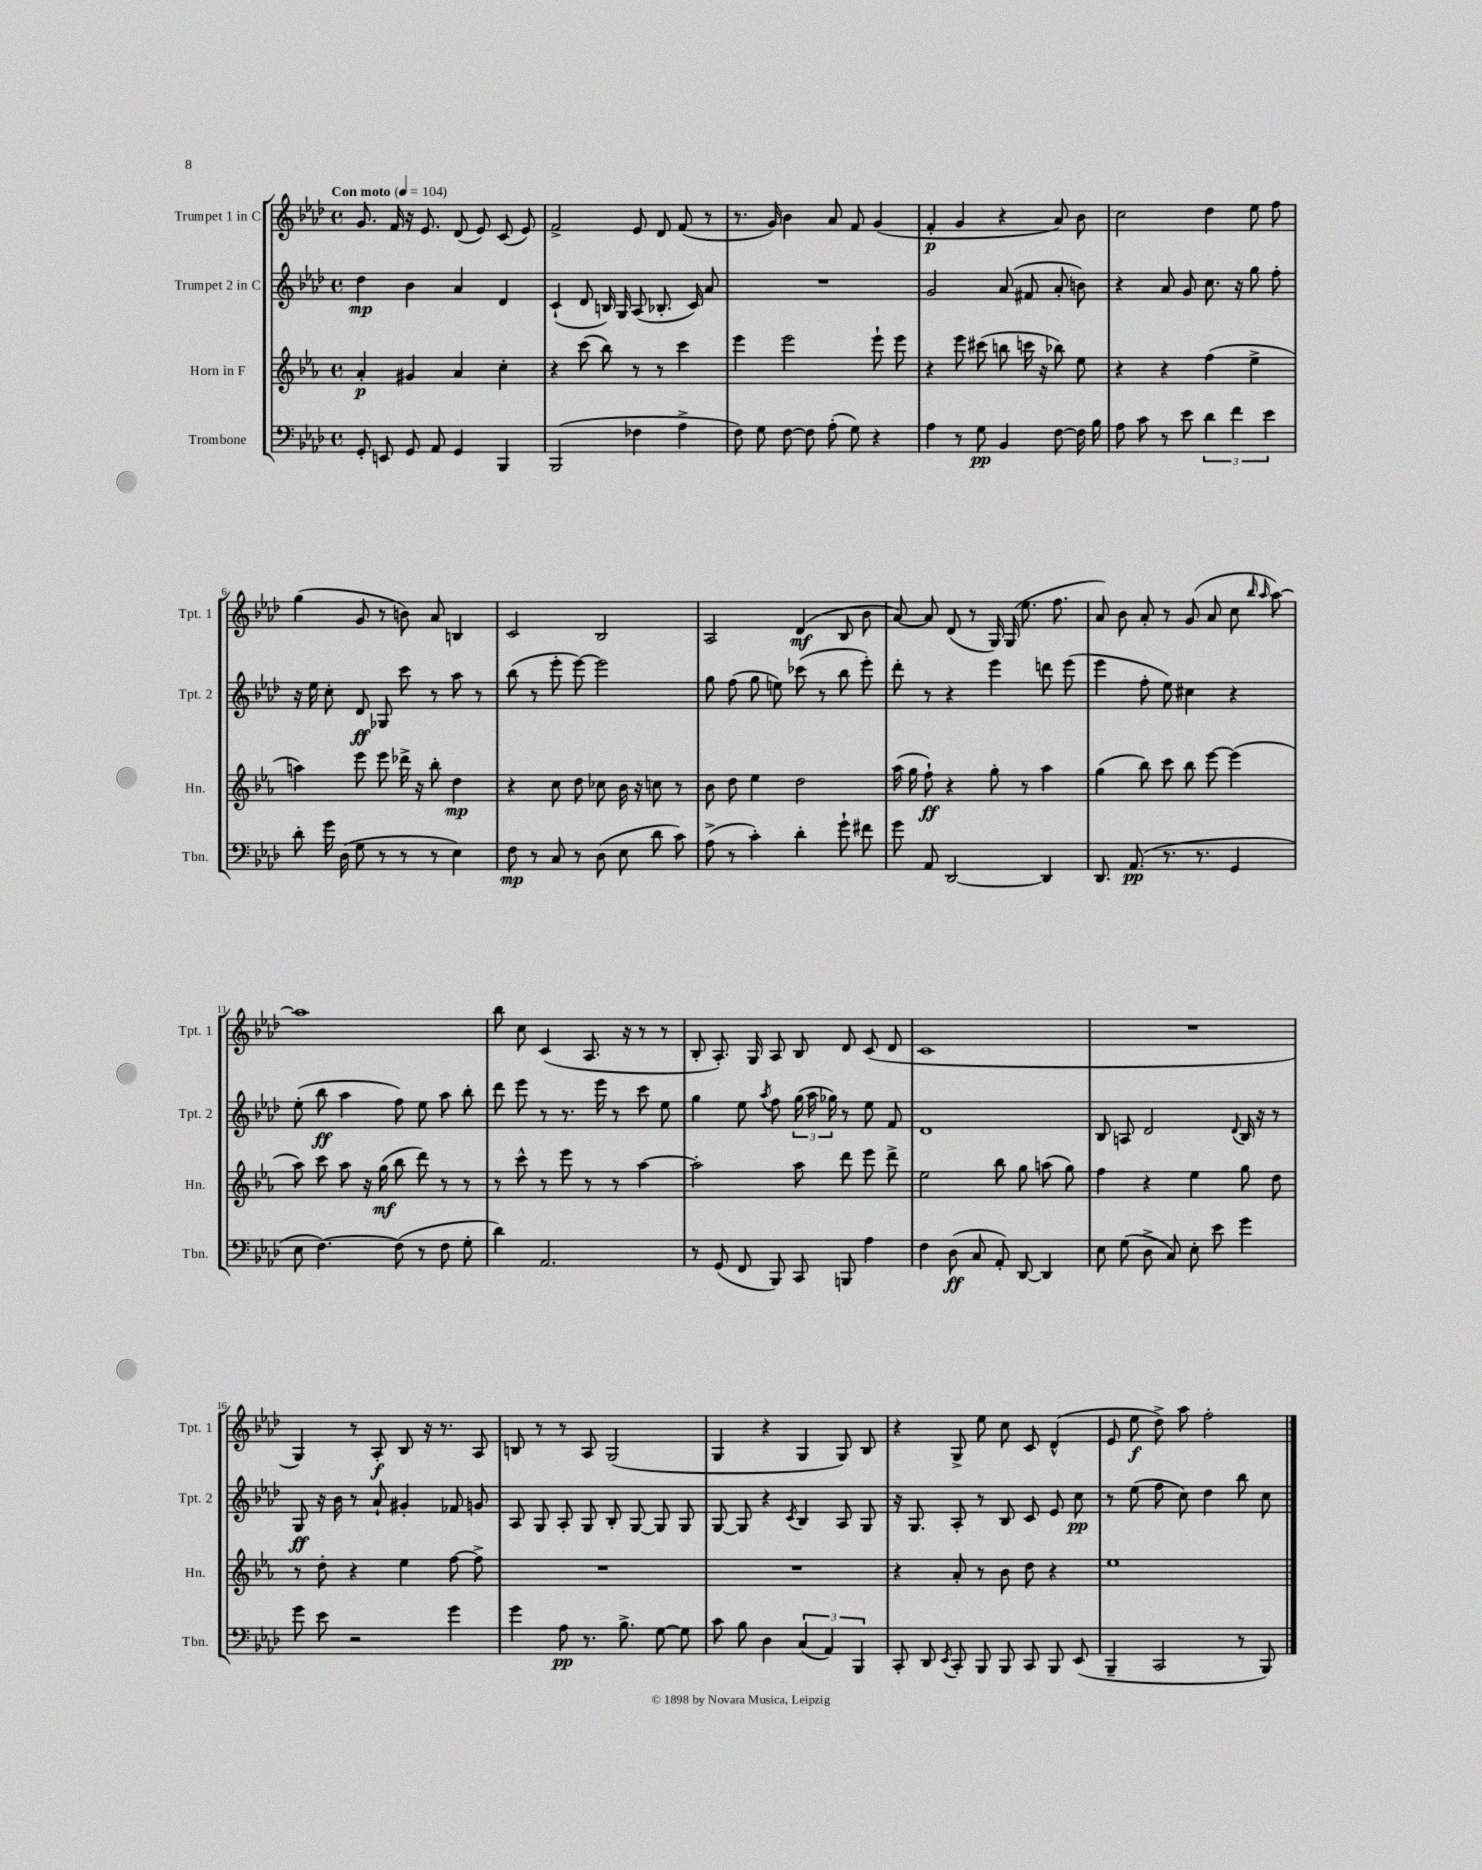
<<
\new StaffGroup <<
\new Staff = "s0" \with { instrumentName = "Trumpet 1 in C" shortInstrumentName = "Tpt. 1" } {
    \clef treble \key aes \major \defaultTimeSignature \time 4/4 \tempo "Con moto" 4 = 104
    \autoBeamOff g'8. f'16 r16 ees'8. des'8( ees'8) c'8( ees'8) |
    f'2-> ees'8 des'8 f'8( r8 |
    r8. g'16) bes'4 aes'8 f'8 g'4( |
    f'4-.\p g'4 r4 aes'8) bes'8 |
    c''2 des''4 ees''8 f''8 |
    g''4( g'8 r8 b'8) aes'8 b4 |
    c'2 bes2 |
    aes2 des'4\mf( bes8 bes'8 |
    aes'8~) aes'8 des'8( r8 g16) g16( ees''8. f''8. |
    aes'8) bes'8 aes'8-. r8 g'8( aes'8 c''8 \grace { bes''16 aes''16 } aes''8~) |
    aes''1 |
    bes''8 c''8 c'4( aes8. r16 r8 r8 |
    bes8-. aes8.-.) g16 aes8 bes8 des'8 c'8( des'8 |
    c'1 |
    R1 |
    g4) r8 aes8-.\f bes8 r16 r8. aes8 |
    b8 r8 r8 aes8 g2( |
    g4 r4 g4 g8) bes8 |
    r4 g8-> ees''8 c''8 c'8 des'4-^( |
    ees'8 ees''8\f des''8->) aes''8 f''2-. \bar "|." |
}
\new Staff = "s1" \with { instrumentName = "Trumpet 2 in C" shortInstrumentName = "Tpt. 2" } {
    \clef treble \key aes \major \defaultTimeSignature \time 4/4
    \autoBeamOff des''4\mp bes'4 aes'4 des'4 |
    c'4-!( des'8 b16) g16 aes8( bes8.-. c'16) aes'8 |
    R1 |
    g'2 aes'8( fis'8 aes'8-. b'8) |
    r4 aes'8 g'8 c''8. r16 g''8 f''8-. |
    r16 ees''16 c''8-. des'8\ff ges8 c'''8 r8 aes''8 r8 |
    bes''8( r8 ees'''8-. ees'''8~) ees'''2 |
    g''8 f''8( g''8 e''8) ces'''8( r8 bes''8 ees'''8-.) |
    des'''8-. r8 r4 ees'''4 d'''8 ees'''8( |
    ees'''4 f''8-. ees''8) cis''4 r4 |
    ees''8-.( bes''8\ff aes''4 f''8) ees''8 aes''8 bes''8-. |
    des'''8 ees'''8 r8 r8. ees'''16 r8 c'''8 ees''8 |
    g''4 ees''8 \acciaccatura { aes''8 } f''8 \tuplet 3/2 { g''16( aes''16 ges''16) } r8 ees''8 f'8 |
    des'1 |
    bes8 a8 des'2 \appoggiatura { des'8 } bes16 r16 r8 |
    g8\ff r16 bes'16 r8 aes'8-! gis'4-. fes'8 g'8 |
    aes8 g8 aes8-. g8 bes8-. g8~ g8 g8 |
    g8~ g8 r4 \acciaccatura { c'8 } bes4 aes8 g8 |
    r16 g8. aes8-. r8 bes8 c'8 ees'8 c''8\pp |
    r8 ees''8( f''8 c''8) des''4 bes''8 c''8 \bar "|." |
}
\new Staff = "s2" \with { instrumentName = "Horn in F" shortInstrumentName = "Hn." } {
    \clef treble \key ees \major \defaultTimeSignature \time 4/4
    \autoBeamOff aes'4-.\p gis'4 aes'4 c''4-. |
    r4 c'''8( bes''8) r8 r8 c'''4 |
    ees'''4 ees'''2 ees'''8-! ees'''8 |
    r4 ees'''8 cis'''8( b''8 c'''16 r16 bes''8) ees''8 |
    r4 r4 f''4( ees''4-> |
    a''4) ees'''8 ees'''8 des'''16-> r16 bes''8-. d''4\mp |
    r4 c''8 d''8 ces''8 bes'16 r16 c''8 r8 |
    bes'8 d''8 ees''4 d''2 |
    aes''16( g''16 f''8-!\ff) r4 g''8-. r8 aes''4 |
    g''4( bes''8) c'''8 bes''8 ees'''8~ ees'''4( |
    aes''8) c'''8 aes''8 r16 g''16\mf( bes''8 d'''8) r8 r8 |
    r8 c'''8-^ r8 ees'''8 r8 r8 aes''4~ |
    aes''2-. aes''8 d'''8 ees'''8 d'''8-> |
    ees''2 bes''8 g''8 a''8( g''8) |
    f''4 r4 ees''4 g''8 d''8 |
    r8 d''8-. r4 ees''4 f''8~ f''8-> |
    R1 |
    R1 |
    r4 aes'8-. r8 bes'8 d''8 r4 |
    ees''1 \bar "|." |
}
\new Staff = "s3" \with { instrumentName = "Trombone" shortInstrumentName = "Tbn." } {
    \clef bass \key aes \major \defaultTimeSignature \time 4/4
    \autoBeamOff g,8-. e,8 g,8 aes,8 g,4 bes,,4 |
    bes,,2( fes4 aes4-> |
    f8) g8 f8~ f8 aes8-.( g8) r4 |
    aes4 r8 g8\pp bes,4 f8~ f16 bes16 |
    aes8 c'8 r8 ees'8 \tuplet 3/2 { des'4 f'4 ees'4 } |
    des'8-. g'16 des16( g8 r8 r8 r8 ees4) |
    f8\mp r8 c8 r8 des8( ees8 des'8 c'8) |
    aes8->( r8 c'4-.) des'4-. g'8-! fis'8 |
    g'8 aes,8 des,2~ des,4 |
    des,8. aes,8.\pp( r8. r8. g,4 |
    ees8 f4.~) f8( r8 f8 g8-. |
    des'4) aes,2. |
    r8 g,8( f,8 bes,,8) c,8 b,,8 aes4 |
    f4 des8\ff( c8 aes,8-.) des,8~ des,4 |
    ees8 g8( des8-> c8) ees8-. ees'8 g'4 |
    g'8 ees'8 r2 g'4 |
    g'4 aes8\pp r8. bes8.-> g8~ g8 |
    c'8 bes8 des4 \tuplet 3/2 { c4( aes,4) bes,,4 } |
    c,8-. des,8 \acciaccatura { ees,8 } c,8-. bes,,8 bes,,8 c,8 bes,,8 ees,8( |
    bes,,4-- c,2 r8 bes,,8) \bar "|." |
}
>>
>>
